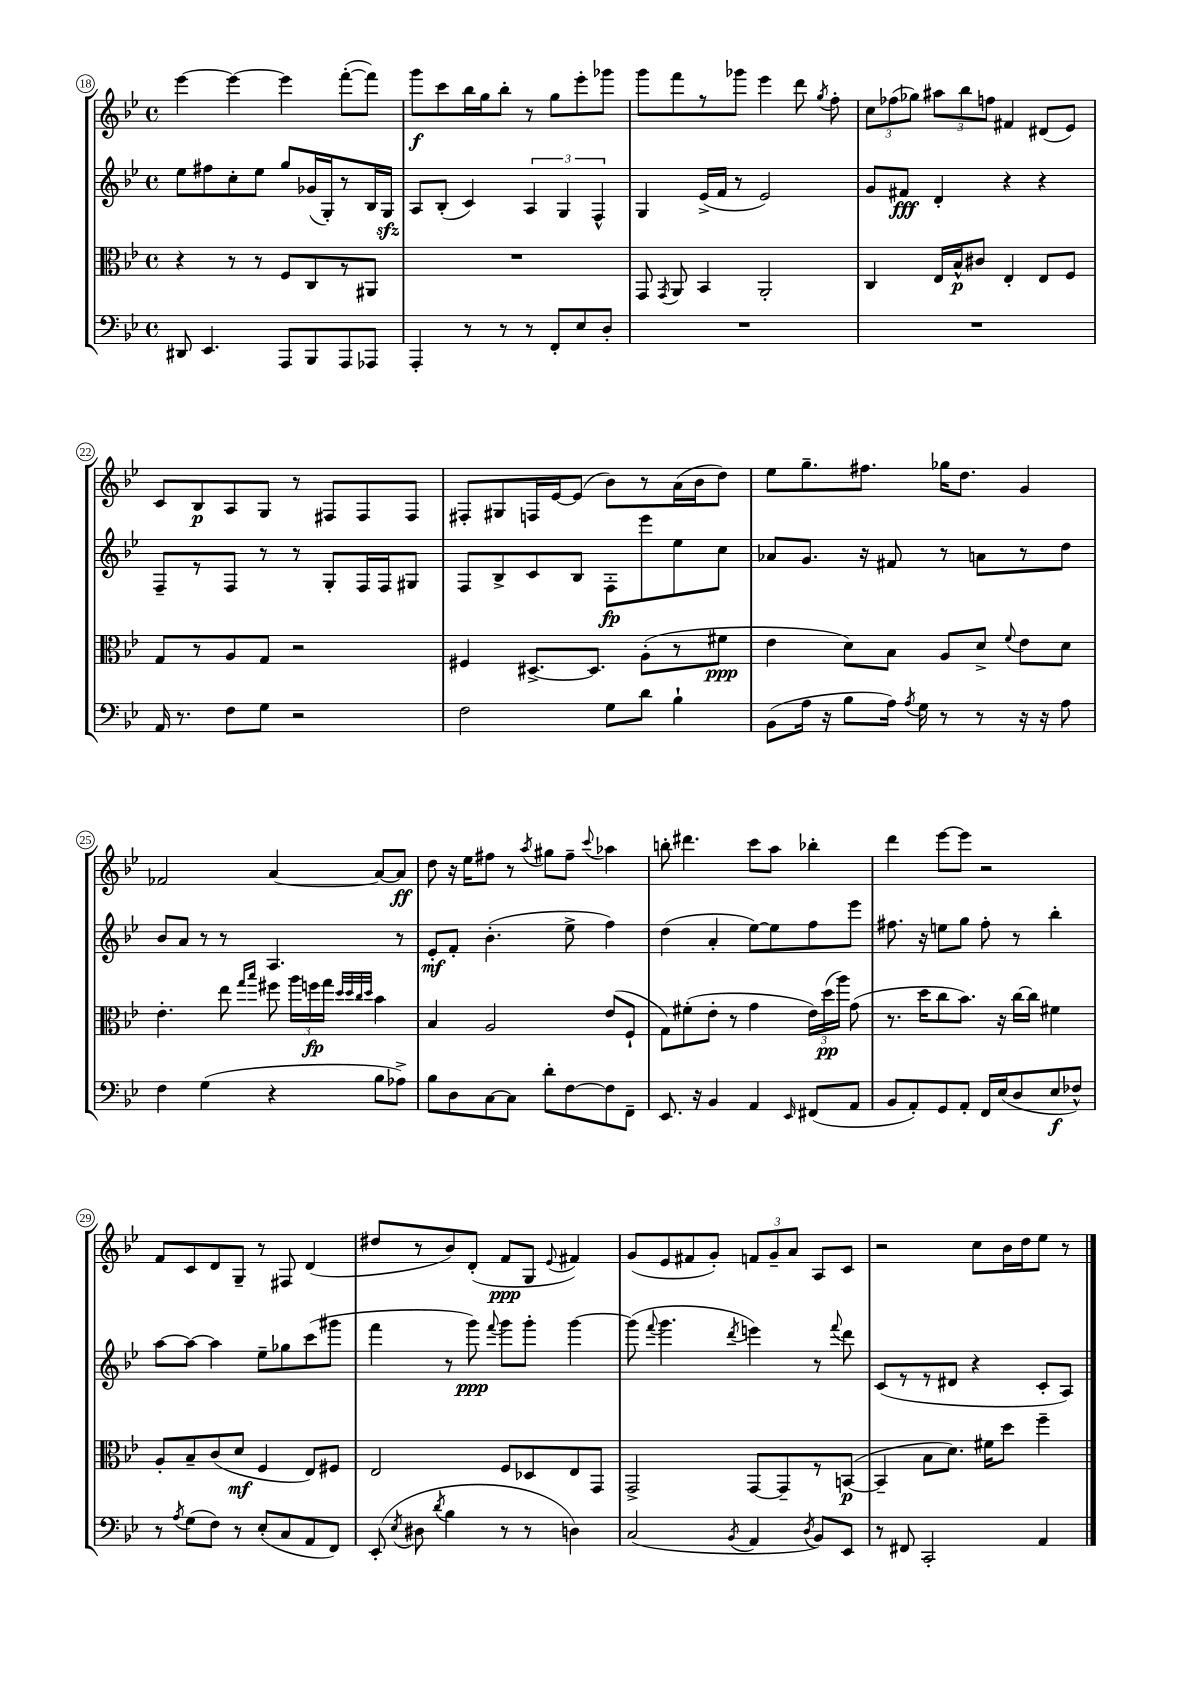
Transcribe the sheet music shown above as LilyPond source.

<<
\new StaffGroup <<
\new Staff = "s0" {
    \clef treble \key bes \major \defaultTimeSignature \time 4/4
    \autoBeamOff ees'''4~ ees'''4~ ees'''4 f'''8[~-.( f'''8]) |
    g'''8[\f c'''8 bes''16 g''16 bes''8]-. r8 g''8[ ees'''8-. ges'''8] |
    g'''8[ f'''8 r8 ges'''8] ees'''4 d'''8 \acciaccatura { g''8 } f''8-. |
    \tuplet 3/2 { c''8[ fes''8( ges''8]) } \tuplet 3/2 { ais''8[ bes''8 f''8] } fis'4 dis'8[( ees'8]) |
    c'8[ bes8\p a8 g8] r8 fis8[ fis8 fis8] |
    fis8[-. gis8 f16 ees'16~ ees'8]( bes'8[) r8 a'16( bes'16 d''8]) |
    ees''8[ g''8.-- fis''8.] ges''16[ d''8.] g'4 |
    fes'2 a'4~ a'8[~ a'8]\ff |
    d''8 r16 ees''16[ fis''8] r8 \acciaccatura { a''8 } gis''8[ fis''8]-- \appoggiatura { c'''8 } aes''4 |
    b''8-. dis'''4. c'''8[ a''8] bes''4-. |
    d'''4 ees'''8[~ ees'''8] r2 |
    f'8[ c'8 d'8 g8]-- r8 fis8 d'4( |
    dis''8[ r8 bes'8) d'8]-.( f'8[\ppp g8] \appoggiatura { ees'8 } fis'4) |
    g'8[( ees'8 fis'8 g'8]-.) \tuplet 3/2 { f'8[ g'8-- a'8] } a8[ c'8] |
    r2 c''8[ bes'16 d''16 ees''8] r8 \bar "|." |
}
\new Staff = "s1" {
    \clef treble \key bes \major \defaultTimeSignature \time 4/4
    \autoBeamOff ees''8[ fis''8 c''8-. ees''8] g''8[ ges'16( g16-.) r8 bes16 g16]\sfz |
    a8[ bes8]-.( c'4) \tuplet 3/2 { a4 g4 f4-^ } |
    g4 ees'16[->( f'16] r8 ees'2) |
    g'8[ fis'8]\fff d'4-. r4 r4 |
    f8[-- r8 f8] r8 r8 g8[-. f16 f16 gis8] |
    f8[ bes8-> c'8 bes8] f8[-.\fp ees'''8 ees''8 c''8] |
    aes'8[ g'8.] r16 fis'8 r8 a'8[ r8 d''8] |
    bes'8[ a'8] r8 r8 a4. r8 |
    ees'8[-.\mf f'8]-. bes'4.-.( ees''8-> f''4) |
    d''4( a'4-. ees''8[~) ees''8 f''8 ees'''8] |
    fis''8. r16 e''8[ g''8] fis''8-. r8 bes''4-. |
    a''8[~ a''8]~ a''4 ees''8[-- ges''8 c'''8( gis'''8] |
    f'''4 r8 g'''8\ppp) \appoggiatura { f'''8 } g'''8[ g'''8]-. g'''4~ |
    g'''8( \appoggiatura { f'''8 } g'''4. \acciaccatura { d'''8 } e'''4) r8 \appoggiatura { f'''8 } d'''8 |
    c'8[( r8 r8 dis'8] r4 c'8[-. a8]) \bar "|." |
}
\new Staff = "s2" {
    \clef alto \key bes \major \defaultTimeSignature \time 4/4
    \autoBeamOff r4 r8 r8 f8[ c8 r8 ais,8] |
    R1 |
    g,8 \acciaccatura { g,8 } a,8 bes,4 a,2-. |
    c4 ees16[ bes16-^\p cis'8] ees4-. ees8[ f8] |
    g8[ r8 a8 g8] r2 |
    fis4 dis8.[~-> dis8.] a8[-.( r8 fis'8]\ppp |
    ees'4 d'8[) bes8] a8[ d'8]-> \appoggiatura { f'8 } ees'8[ d'8] |
    ees'4.-. ees''8 \grace { g''16[ bes''16] } fis''8 \tuplet 3/2 { a''16[ f''16\fp g''16] } \grace { d''32[ d''32 c''32 d''32] } bes'4 |
    bes4 a2 ees'8[( f8]-! |
    g8[) fis'8-.( ees'8]-. r8 g'4 \tuplet 3/2 { ees'16[) d''16\pp( a''16]) } g'8( |
    r8. d''16[ c''8 bes'8.]) r16 c''16[~ c''16] fis'4 |
    a8[-. bes8-- c'8( d'8]\mf f4 ees8[) fis8] |
    ees2 f8[ des8 ees8 g,8] |
    g,2-> g,8[~ g,8-- r8 b,8]~\p( |
    b,4-- bes8[ d'8.]) fis'16[ d''8] f''4-- \bar "|." |
}
\new Staff = "s3" {
    \clef bass \key bes \major \defaultTimeSignature \time 4/4
    \autoBeamOff dis,8 ees,4. a,,8[ bes,,8 a,,8 aes,,8] |
    a,,4-. r8 r8 r8 f,8[-. ees8 d8]-. |
    R1 |
    R1 |
    a,16 r8. f8[ g8] r2 |
    f2 g8[ d'8] bes4-! |
    bes,8[( a16] r16 bes8[ a16]) \acciaccatura { a8 } g16 r8 r8 r16 r16 a8 |
    f4 g4( r4 bes8[ aes8]->) |
    bes8[ d8 c8~ c8] d'8[-. f8~ f8 f,8]-- |
    ees,8. r16 bes,4 a,4 \grace { ees,16 } fis,8[( a,8] |
    bes,8[ a,8-.) g,8 a,8]-. f,16[ ees16( d8 ees8\f fes8]-^) |
    r8 \acciaccatura { a8 } g8[( f8]) r8 ees8[-.( c8 a,8 f,8]) |
    ees,8-.( \acciaccatura { ees8 } dis8 \acciaccatura { d'8 } bes4 r8 r8 d4) |
    c2( \acciaccatura { bes,8 } a,4 \acciaccatura { d8 } bes,8[) ees,8] |
    r8 fis,8 c,2-. a,4 \bar "|." |
}
>>
>>
\layout { \context { \Score currentBarNumber = #18 \override BarNumber.stencil = #(make-stencil-circler 0.1 0.3 ly:text-interface::print) } }
